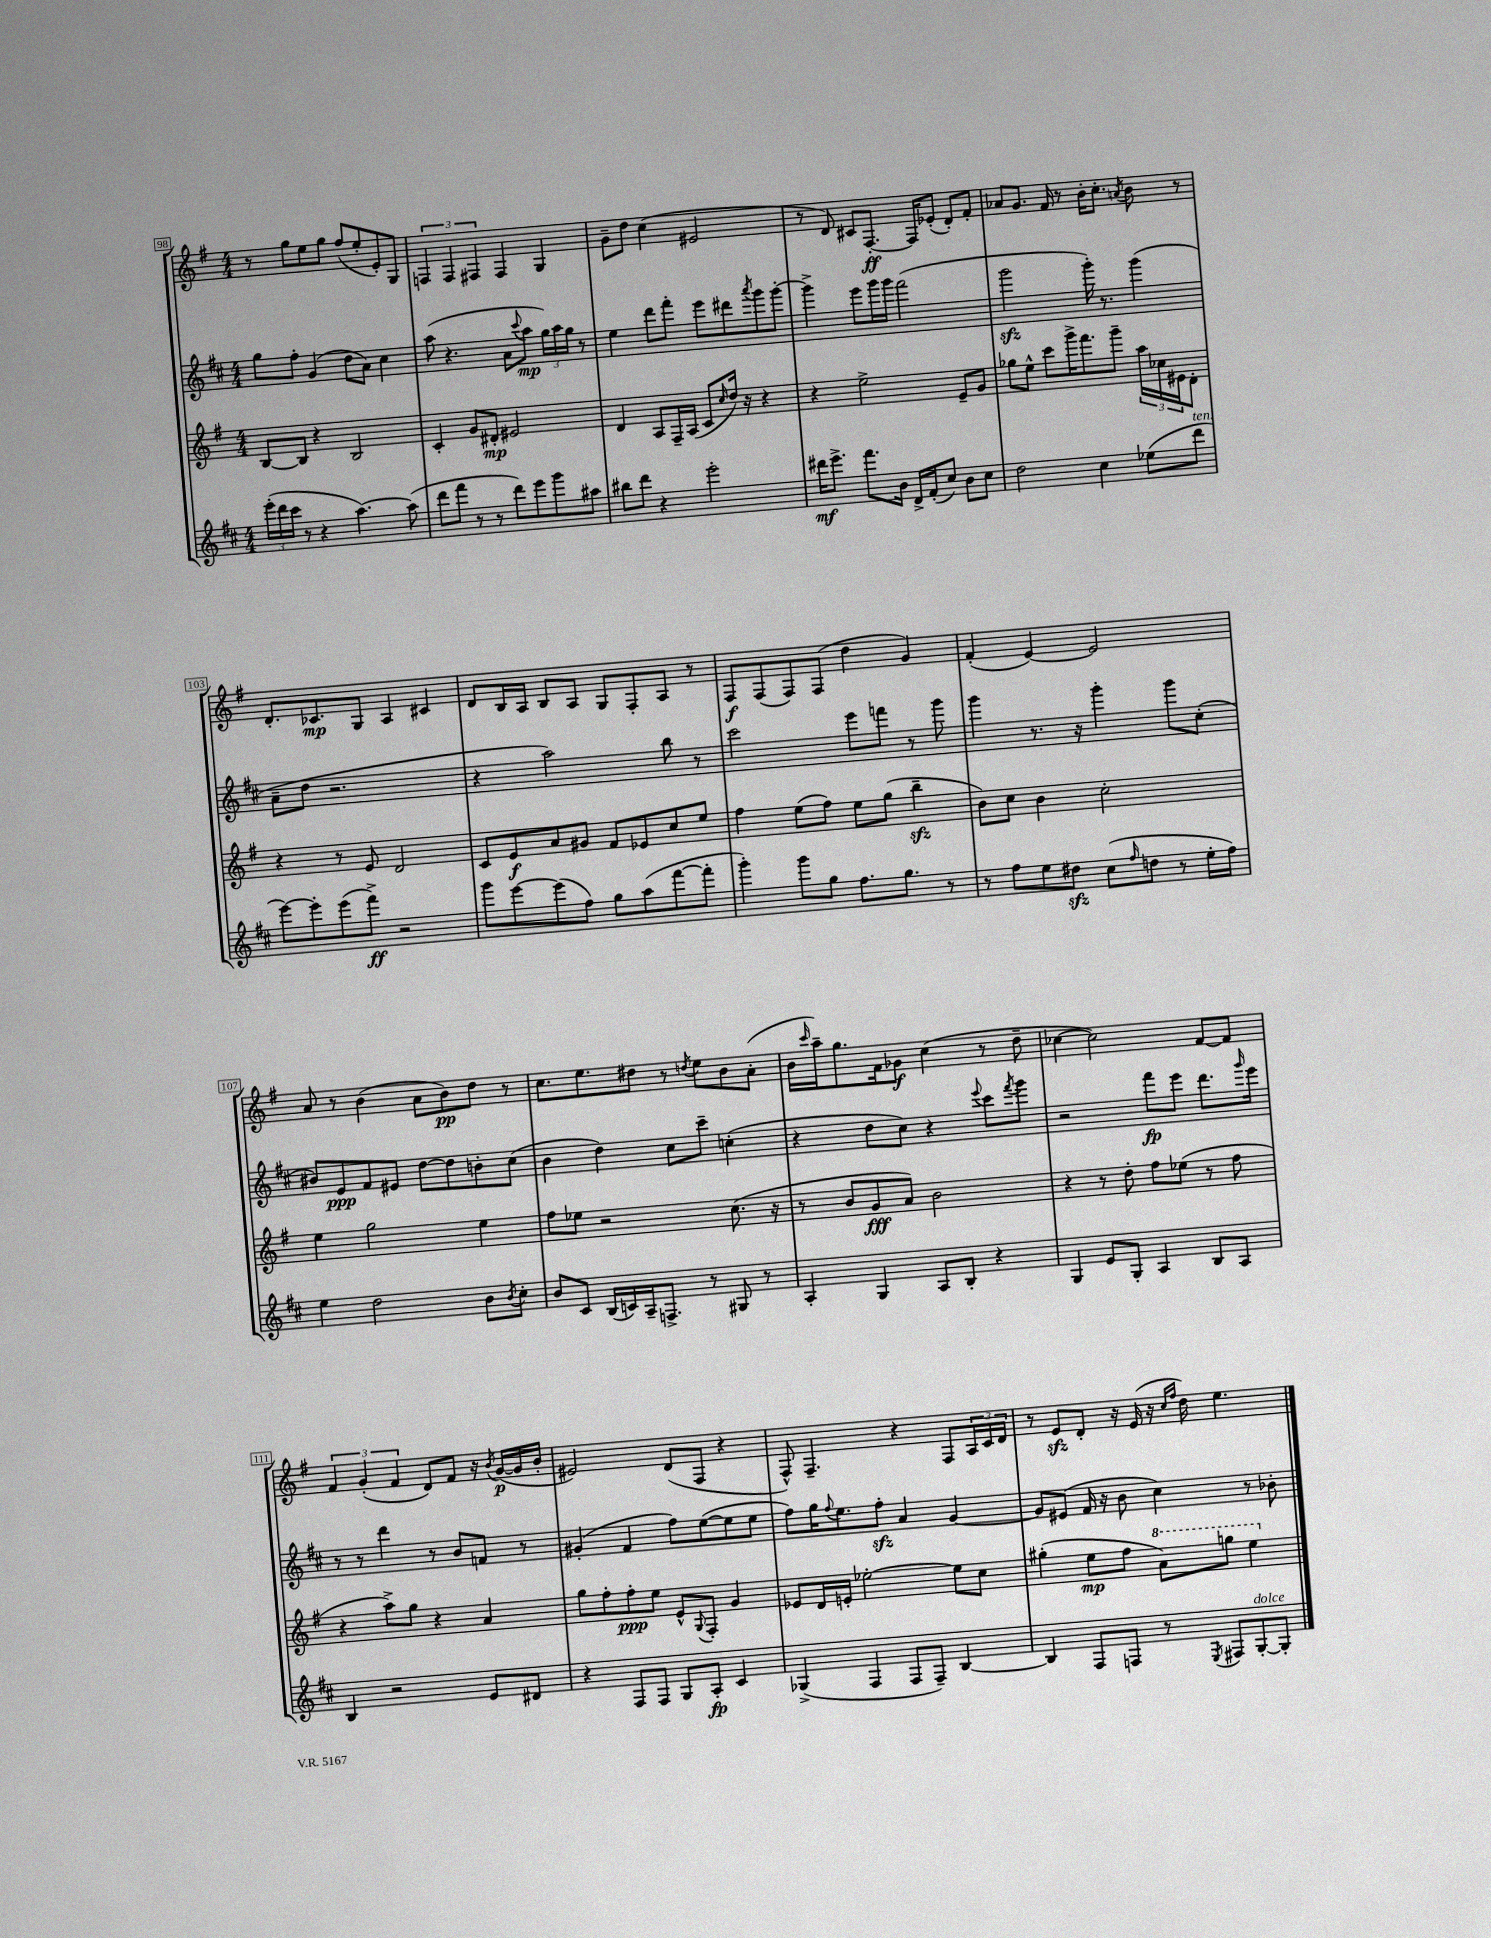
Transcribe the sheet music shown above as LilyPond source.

<<
\new StaffGroup <<
\new Staff = "s0" {
    \clef treble \key g \major \numericTimeSignature \time 4/4
    r8 g''8 e''8 g''8 fis''8( e''8-. e'8-.) g8 |
    \tuplet 3/2 { f4 f4 fis4 } fis4 g4 |
    g'8-- d''8 c''4( eis'2 |
    r8 d'8) cis'8 fis8.~-.\ff fis16 ees'8-.( d'8-.) fis'8-. |
    aes'8 g'8. fis'16 r8 b'16-. c''8.-. \acciaccatura { a'8 } b'8 r8 |
    d'8.-. ces'8.\mp g8 a4 cis'4 |
    d'8 b16 a16 b8 a8 g8 fis8-. a8 r8 |
    fis8\f fis8( fis8) fis8( d''4 g'4) |
    fis'4-.( e'4~) e'2 |
    a'8 r8 b'4( a'8 b'8\pp) d''8 r8 |
    c''8. e''8. dis''8 r8 \acciaccatura { d''8 } e''8 b'8 a'8-.( |
    b'16 \grace { c'''16 } a''16--) g''8. fis'16 ges'8\f c''4( r8 d''8-- |
    ces''4~ ces''2) fis'8~ fis'8 |
    \tuplet 3/2 { fis'4 g'4-.( fis'4 } d'8) fis'8 r16 \acciaccatura { b'8 } g'16~\p( g'16 b'16-. |
    eis'2) d'8( fis8 r4 |
    fis8-^) fis4.-- r4 fis8 \tuplet 3/2 { a16 c'16 d'16 } |
    r8 e'8\sfz d'8-. r16 e'16( r16 \grace { c''16 fis''16 } d''16) e''4. \bar "|." |
}
\new Staff = "s1" {
    \clef treble \key d \major \numericTimeSignature \time 4/4
    g''8 fis''8-. g'4( d''8 a'8) cis''4 |
    a''8( r4. a'8 \appoggiatura { cis'''8 } a''8\mp \tuplet 3/2 { g''16) a''16 g''16 } r8 |
    e''4 d'''8 fis'''8-. e'''8 dis'''8 \acciaccatura { a'''8 } g'''8 g'''8~-. |
    g'''4-> e'''8 g'''16 g'''16 fis'''2( |
    g'''2\sfz g'''16-.) r8. g'''4( |
    a'8-- d''8 r2. |
    r4 a''2) b''8 r8 |
    cis'''2 e'''8 f'''8 r8 g'''8 |
    g'''4 r8. r16 g'''4-. g'''8 cis''8-.( |
    bis'8) e'8\ppp fis'8 eis'8 d''8~ d''8 b'8-. cis''8( |
    b'4 d''4) cis''8 cis'''8-- c''4-.( |
    r4 d''8 cis''8) r4 \appoggiatura { e'''8 } cis'''8 \acciaccatura { fis'''8 } g'''8 |
    r2 fis'''8\fp e'''8 d'''8. \grace { g'''16 } e'''16 |
    r8 r8 d'''4 r8 b'8 f'8 r8 |
    gis'4-.( fis'4 fis''8) e''8~( e''8 e''8 |
    fis''8) g''16 \appoggiatura { fis''8 } e''8. fis''8-.\sfz a'4 g'4~ |
    g'8 eis'8( fis'16 r16 b'8 cis''4) r8 bes'8-. \bar "|." |
}
\new Staff = "s2" {
    \clef treble \key g \major \numericTimeSignature \time 4/4
    b8~ b8 r4 b2 |
    c'4-. g'8 dis'8-.\mp eis'2 |
    d'4 a8 fis16-- a16( c'8 \grace { c''16 } d''16) r16 r4 |
    r4 e''2-> e'8-- g'8 |
    ges''8 e''8-^ c'''8 g'''16-> fis'''8. g'''8-- \tuplet 3/2 { a''16 ces''16 eis'16 } d'8-. |
    r4 r8 e'8 d'2 |
    c'8 e'8\f a'8 gis'8 fis'8 ees'8 c''8 e''8 |
    fis''4 e''8( fis''8) e''8 g''8( b''4--\sfz |
    b'8) c''8 b'4 c''2-. |
    e''4 g''2 e''4 |
    fis''8 ees''8 r2 c''8.( r16 |
    r8 b'8 g'8\fff a'8) b'2 |
    r4 r8 d''8-. fis''8 ees''8( r8 fis''8 |
    r4 a''8->) g''8 r4 a'4 |
    g''8 fis''8-. fis''8-.\ppp e''8 e'8-^ \appoggiatura { g8 } fis8-. g'4 |
    ees'8 d'16 e'16-. ees''2~-. ees''8 c''8 |
    gis''4-.( e''8\mp fis''8 \ottava #1 a''8) g'''!8 e'''4 \ottava #0 \bar "|." |
}
\new Staff = "s3" {
    \clef treble \key d \major \numericTimeSignature \time 4/4
    \tuplet 3/2 { e'''16-.( d'''16 cis'''16 } r8 r4 a''4.~) a''8( |
    d'''8 fis'''8 r8 r8 d'''8) e'''8 g'''8 ais''8 |
    bis''8 d'''8 r4 e'''2-. |
    dis'''16\mf e'''8.-> fis'''8. b'16 d'16-> fis'16-.( cis''8) b'8 cis''8 |
    d''2 cis''4 ees''8( d'''8^\markup { \italic "ten." } |
    e'''8~) e'''8-. e'''8( fis'''8->\ff) r2 |
    g'''8 e'''8~ e'''8( fis''8) g''8 a''8( fis'''8~ fis'''8-. |
    g'''4-.) g'''8 g''8 fis''8. g''8. r8 |
    r8 fis''8 e''8 dis''8\sfz cis''8( \grace { fis''16 } d''8 r8 e''16-. fis''16) |
    e''4 d''2 b'8 \acciaccatura { b'8 } cis''8-. |
    b'8 cis'8 b16( c'16) a16-- f8.-> r8 gis8 r8 |
    a4-. g4 a8 b8-. r4 |
    g4 e'8 g8-. a4 b8 a8 |
    b4 r2 e'8 dis'8 |
    r4 fis8 fis8 g8 a8-.\fp cis'4 |
    ges4->( fis4 fis8 fis8--) b4~ |
    b4 fis8 f8 r8 \acciaccatura { e8 } fis8 g8~-.^\markup { \italic "dolce" } g8-. \bar "|." |
}
>>
>>
\layout { \context { \Score currentBarNumber = #98 \override BarNumber.stencil = #(make-stencil-boxer 0.1 0.3 ly:text-interface::print) } }
